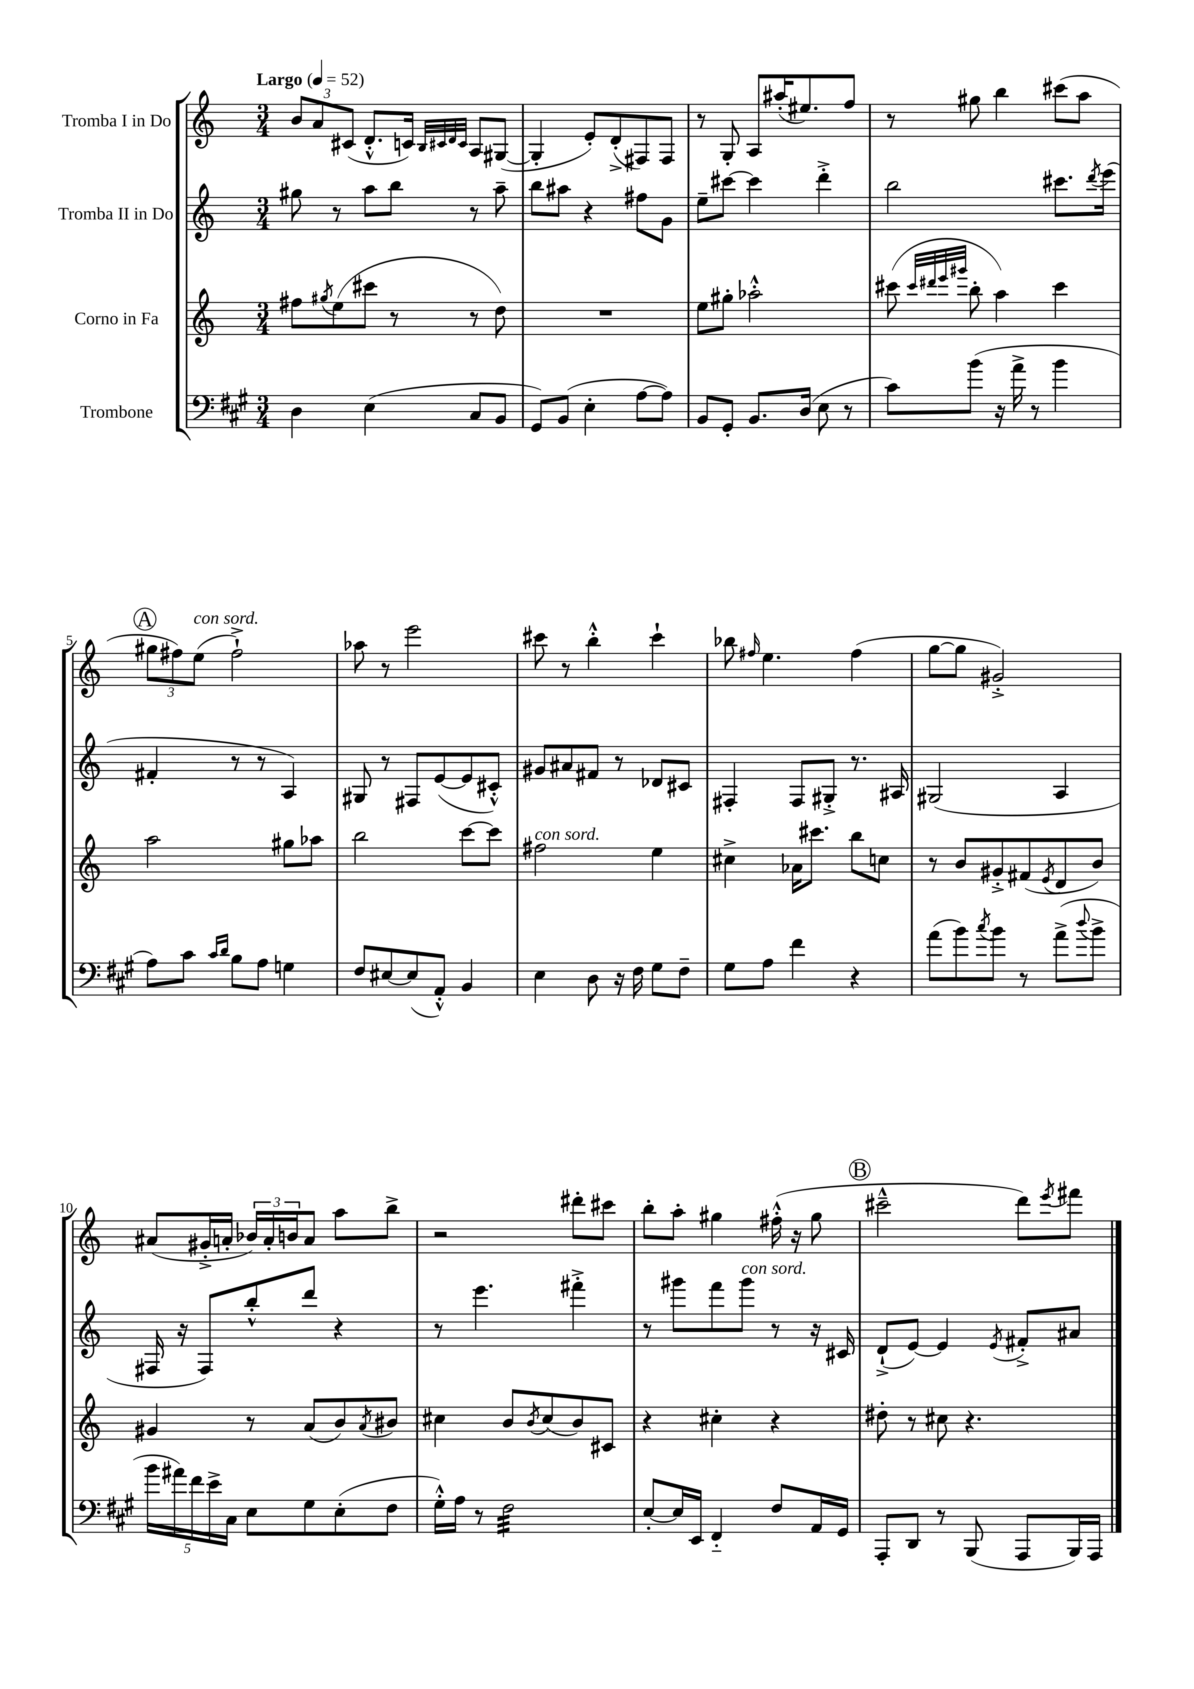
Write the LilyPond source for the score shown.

<<
\new StaffGroup <<
\new Staff = "s0" \with { instrumentName = "Tromba I in Do" } {
    \clef treble \key c \major \numericTimeSignature \time 3/4 \tempo "Largo" 4 = 52
    \tuplet 3/2 { b'8 a'8 cis'8( } d'8.-.-^ c'16) \grace { b32 cis'32 d'32 cis'32 } a8 gis8~( |
    gis4-. e'8-.) d'8-.->( fis8) fis8 |
    r8 g8-. a8 ais''16-.( eis''8.) f''8 |
    r8 gis''8 b''4 cis'''8( a''8 |
    \mark \markup { \circle "A" } \tuplet 3/2 { gis''8 fis''8) e''8^\markup { \italic "con sord." }( } fis''2-!->) |
    aes''8 r8 e'''2 |
    cis'''8 r8 b''4-.-^ cis'''4-! |
    bes''8 \grace { fis''16 } e''4. fis''4( |
    g''8~ g''8 gis'2-.->) |
    ais'8( gis'16-.-> a'16-. \tuplet 3/2 { bes'16) a'16-. b'16 } a'8 a''8 b''8-> |
    r2 dis'''8-. cis'''8 |
    b''8-. a''8-. gis''4 fis''16-.-^( r16 gis''8 |
    \mark \markup { \circle "B" } cis'''2---^ d'''8) \acciaccatura { e'''8 } fis'''8 \bar "|." |
}
\new Staff = "s1" \with { instrumentName = "Tromba II in Do" } {
    \clef treble \key c \major \numericTimeSignature \time 3/4
    gis''8 r8 a''8 b''8 r8 a''8-- |
    b''8 ais''8 r4 fis''8 g'8 |
    e''8-- cis'''8~ cis'''4 d'''4-.-> |
    b''2 cis'''8. \acciaccatura { d'''8 } e'''16( |
    \mark \markup { \circle "A" } fis'4-. r8 r8 a4) |
    gis8 r8 fis8 e'8~( e'8 cis'8-.-^) |
    gis'8 ais'8 fis'8 r8 des'8 cis'8 |
    fis4-. fis8 gis8-.-> r8. ais16 |
    gis2( a4 |
    fis16 r16 fis8) b''8-.-^ d'''8 r4 |
    r8 e'''4. fis'''4-.-> |
    r8 gis'''8 f'''8 gis'''8^\markup { \italic "con sord." } r8 r16 cis'16 |
    \mark \markup { \circle "B" } d'8-!->( e'8~) e'4 \acciaccatura { e'8 } fis'8-.-> ais'8 \bar "|." |
}
\new Staff = "s2" \with { instrumentName = "Corno in Fa" } {
    \clef treble \key c \major \numericTimeSignature \time 3/4
    fis''8 \acciaccatura { gis''8 } e''8( cis'''8 r8 r8 d''8) |
    R2. |
    e''8 gis''8-. aes''2-.-^ |
    cis'''8( \grace { cis'''32 dis'''32 e'''32 gis'''32 } b''8-. a''4) cis'''4 |
    \mark \markup { \circle "A" } a''2 gis''8 aes''8 |
    b''2 c'''8~ c'''8 |
    fis''2^\markup { \italic "con sord." } e''4 |
    cis''4-> aes'16 cis'''8. b''8 c''8 |
    r8 b'8 gis'8-.-> fis'8( \acciaccatura { e'8 } d'8 b'8) |
    gis'4 r8 a'8( b'8) \acciaccatura { a'8 } bis'8 |
    cis''4 b'8 \acciaccatura { b'8 } cis''8( b'8) cis'8 |
    r4 cis''4-. r4 |
    \mark \markup { \circle "B" } dis''8-. r8 cis''8 r4. \bar "|." |
}
\new Staff = "s3" \with { instrumentName = "Trombone" } {
    \clef bass \key a \major \numericTimeSignature \time 3/4
    d4 e4( cis8 b,8 |
    gis,8) b,8( e4-. a8~ a8) |
    b,8 gis,8-. b,8. d16( e8 r8 |
    cis'8) b'8( r16 a'16-> r8 b'4 |
    \mark \markup { \circle "A" } a8) cis'8 \grace { cis'16 d'16 } b8 a8 g4 |
    fis8 eis8~ eis8( a,8-.-^) b,4 |
    e4 d8 r16 fis16 gis8 fis8-- |
    gis8 a8 fis'4 r4 |
    a'8( b'8) \acciaccatura { cis''8 } b'8 r8 a'8->( \appoggiatura { d''8 } b'8-> |
    \tuplet 5/4 { b'16 ais'16) fis'16 e'16-> cis16 } e8 gis8 e8-.( fis8 |
    gis16-.-^) a16 r8 fis2:32 |
    e8~-. e16 e,16 fis,4-_ fis8 a,16 gis,16 |
    \mark \markup { \circle "B" } a,,8-. d,8 r8 b,,8( a,,8 b,,16) a,,16 \bar "|." |
}
>>
>>
